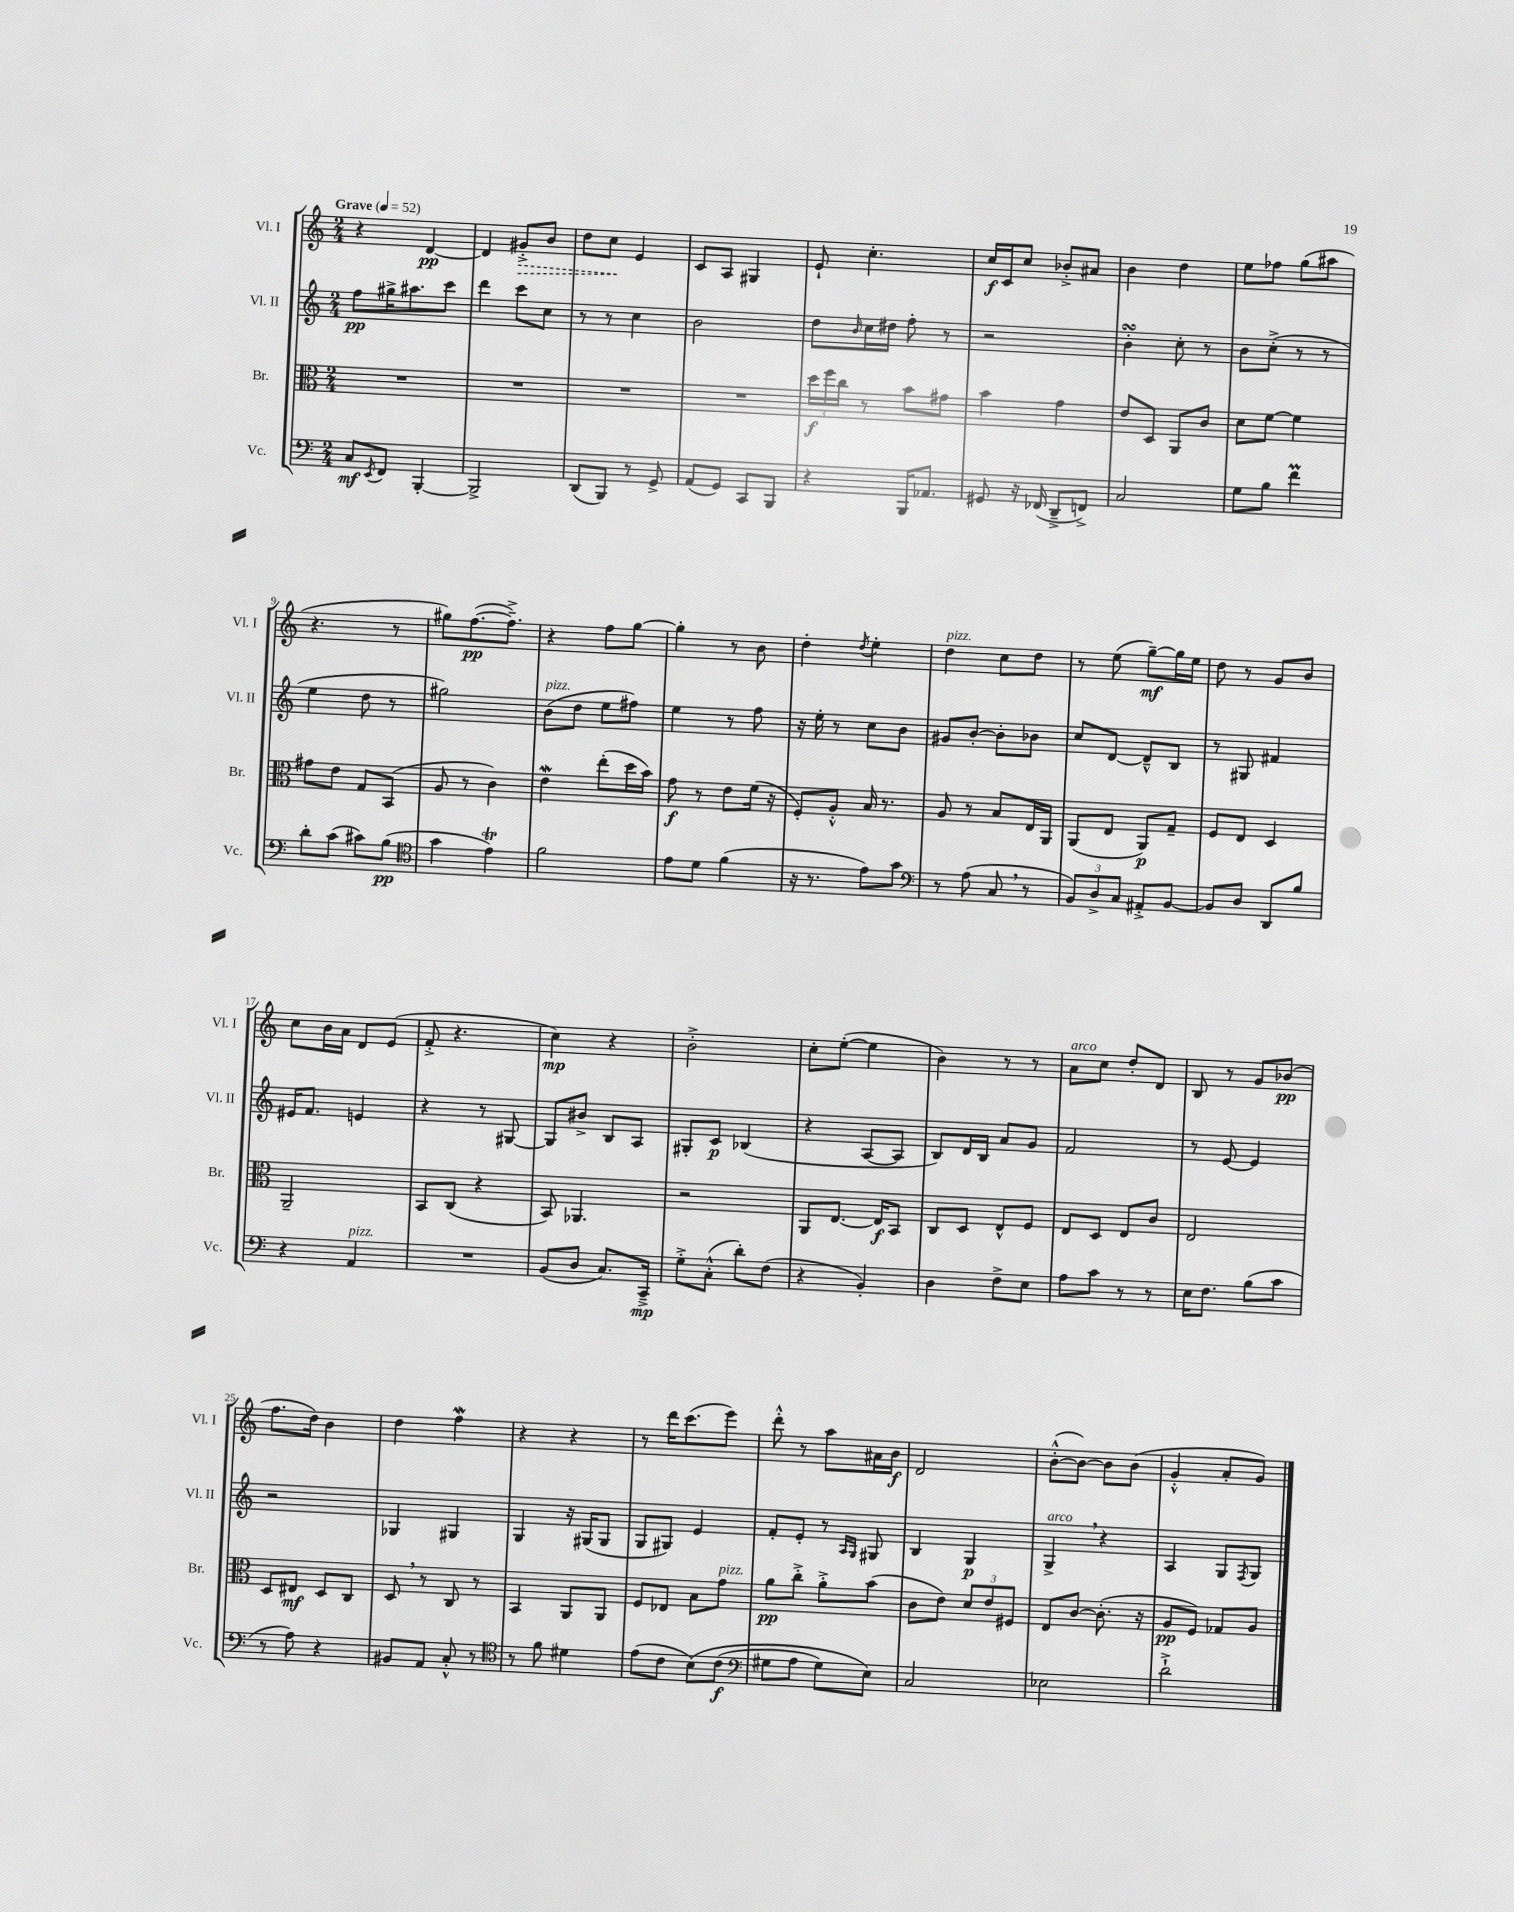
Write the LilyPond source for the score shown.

<<
\new StaffGroup <<
\new Staff = "s0" \with { instrumentName = "Vl. I" shortInstrumentName = "Vl. I" } {
    \clef treble \key c \major \numericTimeSignature \time 2/4 \tempo "Grave" 4 = 52
    r4 d'4~\pp |
    d'4 \once \override Hairpin.style = #'dashed-line gis'8-.->\> b'8 |
    d''8 c''8\! e'4 |
    c'8 a8 gis4 |
    e'8-! c''4.-. |
    c''16\f c'16 c''8 bes'8-.-> ais'8 |
    b'4 d''4 |
    e''8 fes''8 g''8( ais''8 |
    r4. r8 |
    gis''8) f''8.~\pp( f''8.--->) |
    r4 f''8 g''8~ |
    g''4-. r8 b'8 |
    d''4-. \acciaccatura { d''8 } e''4-. |
    d''4^\markup { \italic "pizz." } c''8 d''8 |
    r8 e''8( g''8~--\mf) g''16 e''16 |
    d''8 r8 g'8 b'8 |
    c''8 b'16 a'16 d'8 e'8( |
    f'8-.-> r4. |
    c''4\mp) r4 |
    b'2-.-> |
    c''8-. e''8~-.( e''4 |
    b'4) r8 r8 |
    a'8^\markup { \italic "arco" } c''8 d''8-. d'8 |
    b8 r8 g'8 bes'8\pp( |
    f''8. d''16) b'4 |
    d''4 f''4\mordent |
    r4 r4 |
    r8 d'''16 c'''8.( e'''8) |
    d'''8-.-^ r8 a''8 ais'16 b'16\f |
    d'2 |
    b'8~-.-^( b'8~) b'8 b'8( |
    g'4-.-^ a'8-. g'8) \bar "|." |
}
\new Staff = "s1" \with { instrumentName = "Vl. II" shortInstrumentName = "Vl. II" } {
    \clef treble \key c \major \numericTimeSignature \time 2/4
    f''8\pp gis''16-> ais''8. c'''8 |
    d'''4 c'''8 c''8 |
    r8 r8 c''4 |
    b'2 |
    d''8 \grace { b'16 } c''16 dis''16 f''8-. r8 |
    r2 |
    b'4-.\turn c''8-. r8 |
    b'8 c''8-.->( r8 r8 |
    e''4 d''8 r8 |
    gis''2) |
    b'8^\markup { \italic "pizz." }( d''8 e''8 fis''8) |
    e''4 r8 f''8 |
    r16 e''16-. r8 c''8 b'8 |
    gis'8 b'8~-. b'8-. bes'8 |
    c''8 d'8~ d'8---^ b8 |
    r8 gis8 fis'4 |
    eis'16 f'8. e'4 |
    r4 r8 gis8~ |
    gis8 bis'8-> b8 a8 |
    gis8-. c'8\p bes4( |
    r4 a8~ a8 |
    b8) d'16 b16 a'8 g'8 |
    f'2 |
    r8 e'8~ e'4 |
    r2 |
    ges4 gis4 |
    g4 r16 gis16( gis8 |
    g8 gis8) e'4 |
    f'8-. e'8-. r8 \grace { a16 g16 } gis8 |
    b4 g4\p |
    g4->^\markup { \italic "arco" } \breathe r4 |
    a4 g8 \acciaccatura { f8 } g8 \bar "|." |
}
\new Staff = "s2" \with { instrumentName = "Br." shortInstrumentName = "Br." } {
    \clef alto \key c \major \numericTimeSignature \time 2/4
    R2 |
    R2 |
    R2 |
    R2 |
    \tuplet 3/2 { d''16\f f''16 c''16 } r8 b'8 gis'8 |
    b'4 g'4 |
    e'8 d8 a,8 c'8 |
    d'8 f'8~ f'4 |
    gis'8 e'8 g8 b,8( |
    a8 r8 c'4) |
    e'4\mordent e''8-.( d''16 b'16) |
    g'8\f r8 e'8 f'16( r16 |
    f8-.) a8-.-^ b16 r8. |
    a8 r8 b8 e16 a,16 |
    a,8( e8 a,8\p) g8-- |
    f8 e8 d4 |
    a,2-- |
    b,8 c8( r4 |
    b,8) aes,4. |
    r2 |
    a,8 e8.~ e16\f b,8 |
    c8 d8 e8-^ f8 |
    e8 d8 e8 c'8 |
    e2 |
    d8 eis8\mf d8 c8 |
    d8 \breathe r8 c8 r8 |
    b,4 a,8 a,8 |
    f8 ees8 b8 g'8^\markup { \italic "pizz." } |
    a'8\pp c''8-.-> a'8-.-> b'8( |
    c'8 e'8) \tuplet 3/2 { d'8 e'8 fis8 } |
    e8 c'8~ c'8.-.( r16 |
    a8\pp f8) ges8 a8 \bar "|." |
}
\new Staff = "s3" \with { instrumentName = "Vc." shortInstrumentName = "Vc." } {
    \clef bass \key c \major \numericTimeSignature \time 2/4
    c8\mf \acciaccatura { e,8 } f,8 b,,4~-. |
    b,,2-> |
    d,8( b,,8) r8 g,8-> |
    a,8( g,8) c,8 b,,8 |
    r4 b,,16 aes,8. |
    gis,8 r16 fes,16( d,8---> f,8->) |
    c2 |
    g8 b8 f'4\prall |
    d'8-. c'8( cis'8) b8\pp( |
    \clef tenor g'4 e'4\trill) |
    f'2 |
    e'8 d'8 f'4( |
    r16 r8. e'8) g'8 |
    \clef bass r8 a8( c8 \breathe r8 |
    \tuplet 3/2 { b,8) d8-> c8 } ais,8-.-> b,8~ |
    b,8 d8 d,8 b8 |
    r4 a,4^\markup { \italic "pizz." } |
    R2 |
    b,8( d8 c8.) c,16--->\mp |
    g8-.-> c8-.-^( d'8-.) f8( |
    r4 b,4-.) |
    d4 f8-> e8 |
    a8 c'8 r8 r8 |
    e16 f8. b8( c'8 |
    r8 a8) r4 |
    bis,8 a,8 c8-.-^ r8 |
    \clef tenor r8 f'8 dis'4 |
    e'8( c'8 b8)\( c'8\f( |
    \clef bass gis8 a8 gis8) e8\) |
    c2 |
    ees2 |
    d'2-!-> \bar "|." |
}
>>
>>
